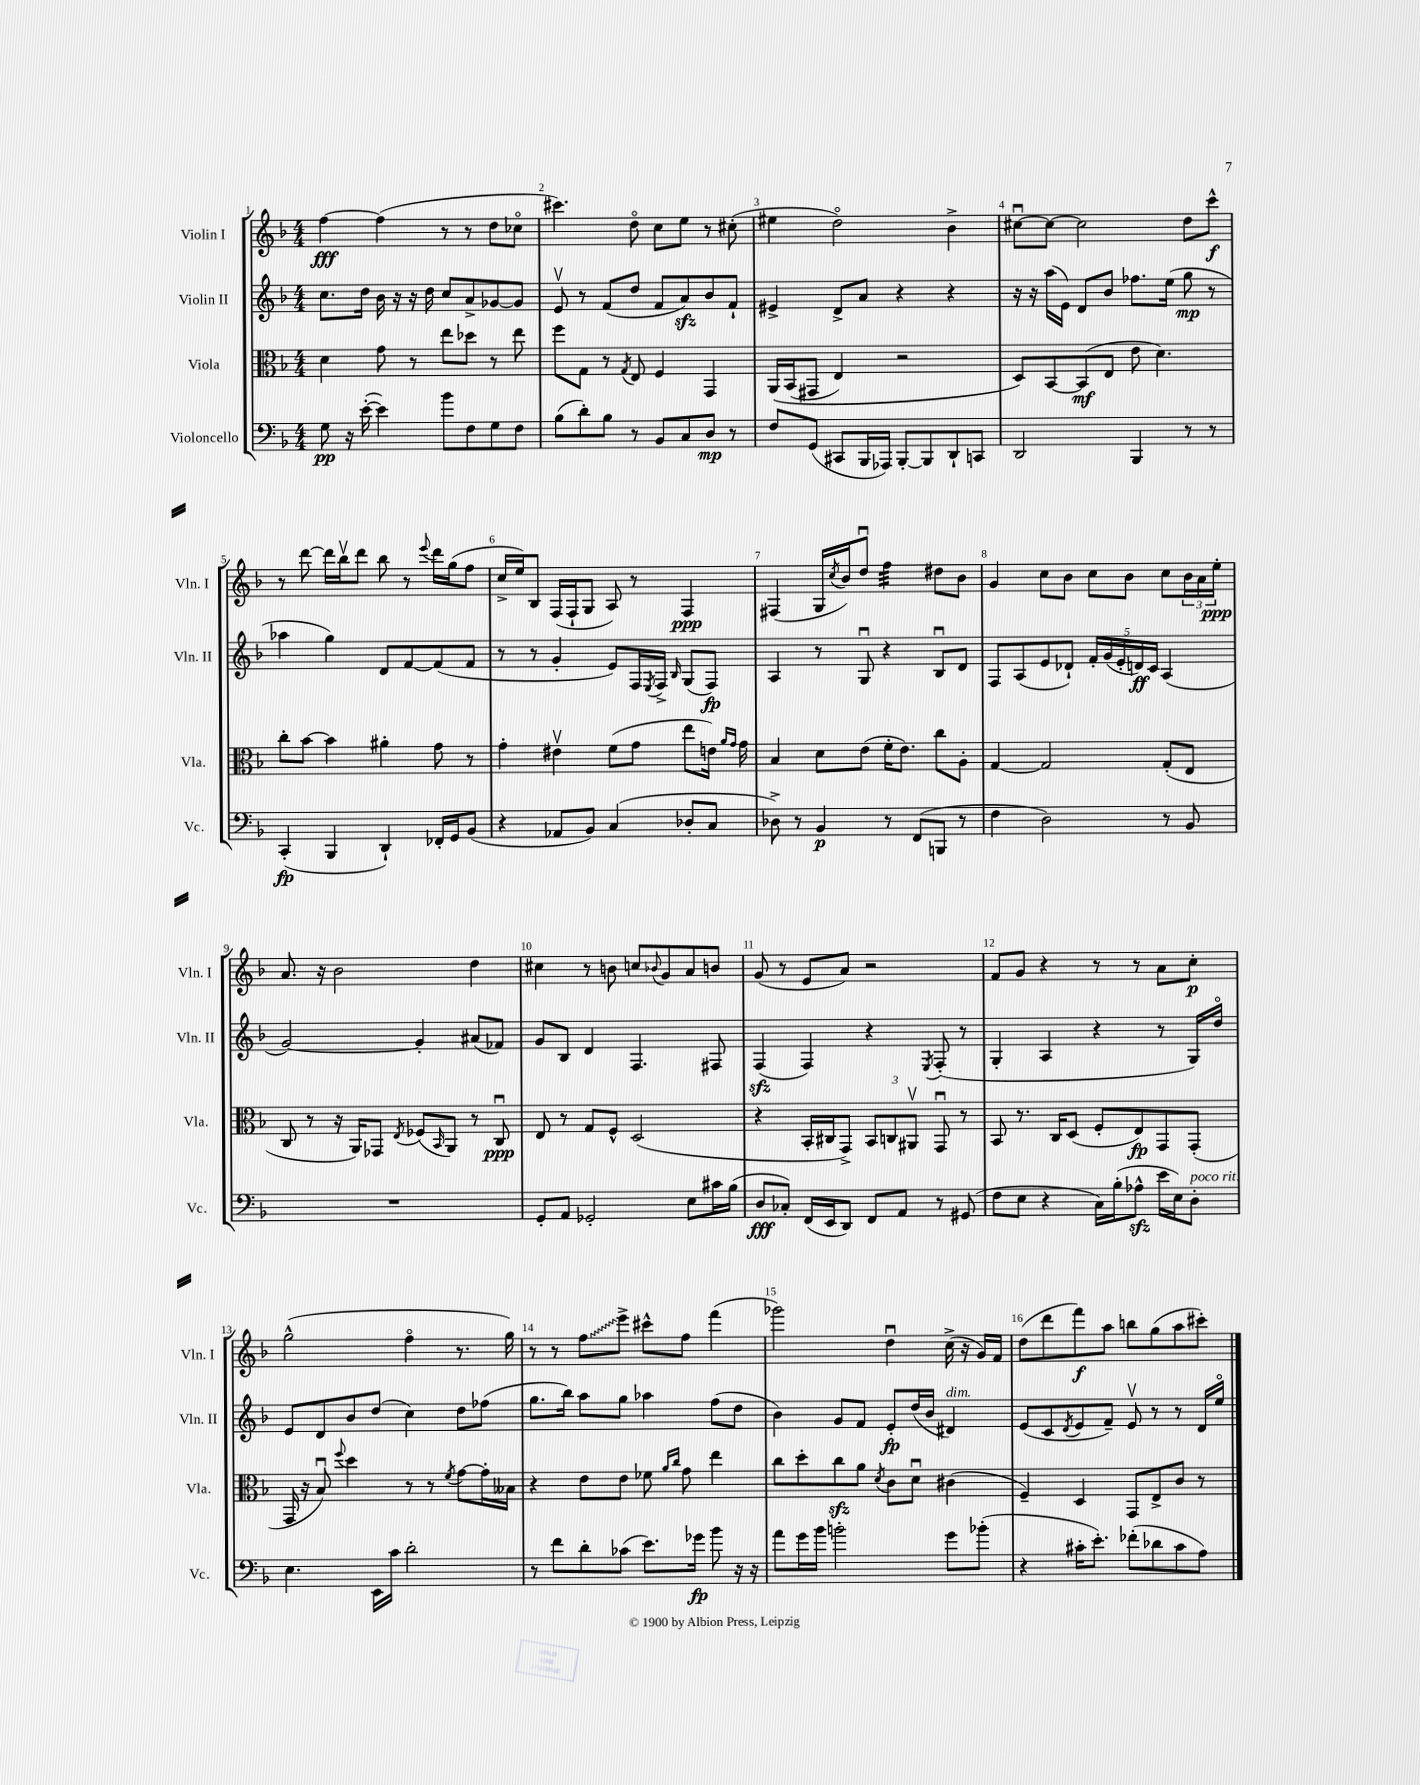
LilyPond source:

<<
\new StaffGroup <<
\new Staff = "s0" \with { instrumentName = "Violin I" shortInstrumentName = "Vln. I" } {
    \clef treble \key f \major \numericTimeSignature \time 4/4
    f''4~\fff f''4( r8 r8 d''8 ces''8\flageolet |
    cis'''4.) d''8\flageolet c''8 e''8 r8 cis''8-.( |
    eis''4 d''2\flageolet) bes'4-> |
    cis''8~\downbow cis''8~ cis''2 d''8 c'''8-^\f |
    r8 d'''8~ d'''16 bes''16\upbow d'''8 bes''8 r8 \appoggiatura { e'''8 } d'''16 g''16( f''8 |
    c''16-> e''16) bes8 f16( f16-! g8 a8) r8 f4\ppp |
    fis4( g16 \acciaccatura { c''8 } bes'16) d''8\downbow f''4:32 dis''8 bes'8 |
    g'4 c''8 bes'8 c''8 bes'8 c''8 \tuplet 3/2 { bes'16 a'16 e''16-.\ppp } |
    a'8. r16 bes'2 d''4 |
    cis''4 r8 b'8 c''8 \appoggiatura { bes'8 } g'8 a'8 b'8 |
    g'8( r8 e'8 a'8) r2 |
    f'8 g'8 r4 r8 r8 a'8 c''8-.\p |
    g''2-^( f''4\flageolet r8. g''16) |
    r8 r8 \once \override Glissando.style = #'zigzag f''8\glissando e'''8-> cis'''8-^ f''8 f'''4( |
    ges'''2) d''4\downbow c''16->( r16 g'16) f'16 |
    d''8( d'''8 f'''8\f) a''8 b''8 g''8( a''8 cis'''8-.) \bar "|." |
}
\new Staff = "s1" \with { instrumentName = "Violin II" shortInstrumentName = "Vln. II" } {
    \clef treble \key f \major \numericTimeSignature \time 4/4
    c''8. d''16 bes'16 r16 r16 d''16 c''8 a'8-> ges'8~ ges'8 |
    e'8\upbow r8 f'8( d''8 f'8 a'8\sfz) bes'8 f'8-! |
    eis'4-> d'8-> a'8 r4 r4 |
    r16 r16 a''16( e'16) d'8 bes'8 fes''8. e''16( g''8\mp r8 |
    aes''4 g''4) d'8 f'8~ f'8( f'8 |
    r8 r8 g'4-. e'8) f16 \acciaccatura { e8 } f16-> \grace { bes16 } g8( f8\fp) |
    a4 r8 g8\downbow r4 bes8\downbow d'8 |
    f8 a8( e'8 des'8-!) \tuplet 5/4 { f'16-. g'16( e'16-. d'16\ff) c'16 } a4( |
    g'2~) g'4-. ais'8( fes'8) |
    g'8 bes8 d'4 f4. fis8 |
    f4\sfz( f4) r4 \acciaccatura { e8 } f8-.( r8 |
    g4-. a4 r4 r8 g16) d''16\flageolet |
    e'8 d'8 bes'8 d''8( c''4) d''8 fes''8( |
    g''8. bes''16) a''8 g''8 aes''4 f''8( d''8 |
    bes'4) g'8 f'8 e'8-.\fp d''16( bes'16 dis'4^\markup { \italic "dim." }) |
    e'8( c'8 \acciaccatura { d'8 } e'8 f'8--) e'8\upbow r8 r8 d'16 e''16\flageolet \bar "|." |
}
\new Staff = "s2" \with { instrumentName = "Viola" shortInstrumentName = "Vla." } {
    \clef alto \key f \major \numericTimeSignature \time 4/4
    d'4 g'8 r8 e''8 des''8 r8 e''8 |
    f''8 g8 r8 \acciaccatura { g8 } e8 f4 g,4 |
    a,16\( bes,16( gis,8 e4) r2 |
    d8\) bes,8~ bes,8\mf( e8 e'8 d'4.) |
    c''8-. bes'8~ bes'4 ais'4-. g'8 r8 |
    g'4-. eis'4\upbow f'8( g'8 e''8 e'16) \grace { a'16 g'16 } g'16 |
    bes4 d'8 e'8( f'16-. e'8.) c''8 a8-. |
    g4~ g2 g8-.( e8 |
    c8 r8 r16 a,16) ges,8 \acciaccatura { e8 } fes8( \grace { bes,16 } a,8) r8 c8\downbow\ppp |
    e8 r8 g8 f8-^ d2( |
    r4 bes,16-. cis16 g,8->) \tuplet 3/2 { bes,8 c8 ais,8\upbow } g,8\downbow r8 |
    bes,8 r8. c16 d8( f8-. e8\fp) g,8 g,8-.( |
    g,16 r16 bes8\downbow) \appoggiatura { f''8 } d''4 r8 r8 \acciaccatura { f'8 } g'8~ g'16-. beses16 |
    r4 e'8 e'8 fes'8 \grace { a'16 c''16 } g'8 e''4 |
    c''8 d''8-. c''8\sfz a'8 \acciaccatura { d'8 } c'8 d'8\downbow cis'4( |
    f4--) d4 g,8 e8-> c'8 r8 \bar "|." |
}
\new Staff = "s3" \with { instrumentName = "Violoncello" shortInstrumentName = "Vc." } {
    \clef bass \key f \major \numericTimeSignature \time 4/4
    g8\pp r16 e'16~-.( e'4) bes'8 f8 g8 f8 |
    bes8( d'8-.) bes8 r8 bes,8 c8 d8\mp r8 |
    f8 g,8( cis,8 bes,,16 aes,,16) bes,,8~-. bes,,8 d,8-! c,8 |
    d,2 bes,,4 r8 r8 |
    c,4-.\fp( bes,,4 d,4-!) fes,16-. g,16 bes,8( |
    r4 aes,8 bes,8) c4( des8-. c8 |
    des8->) r8 bes,4\p r8 f,8( b,,8 r8 |
    f4 d2) r8 bes,8 |
    R1 |
    g,8-. a,8 ges,2-. e8 cis'16 bes16( |
    d8\fff ces8-.) f,16( e,16 d,8) f,8 a,8 r8 gis,8( |
    f8 e8 r4 c16) bes16-.( aes8-^\sfz e'16 e16) d8-.^\markup { \italic "poco rit." } |
    e4. e,16 c'16 d'2-. |
    r8 f'8 d'8-. ces'8( e'8.) ges'16\fp bes'8 r16 r16 |
    a'8 g'16 bes'16 b'2-. g'8 bes'8-.( |
    r4 cis'16-. e'8.-.) fes'8-.( des'8 cis'8 a8) \bar "|." |
}
>>
>>
\layout { \context { \Score \override BarNumber.break-visibility = ##(#f #t #t) barNumberVisibility = #all-bar-numbers-visible } }
